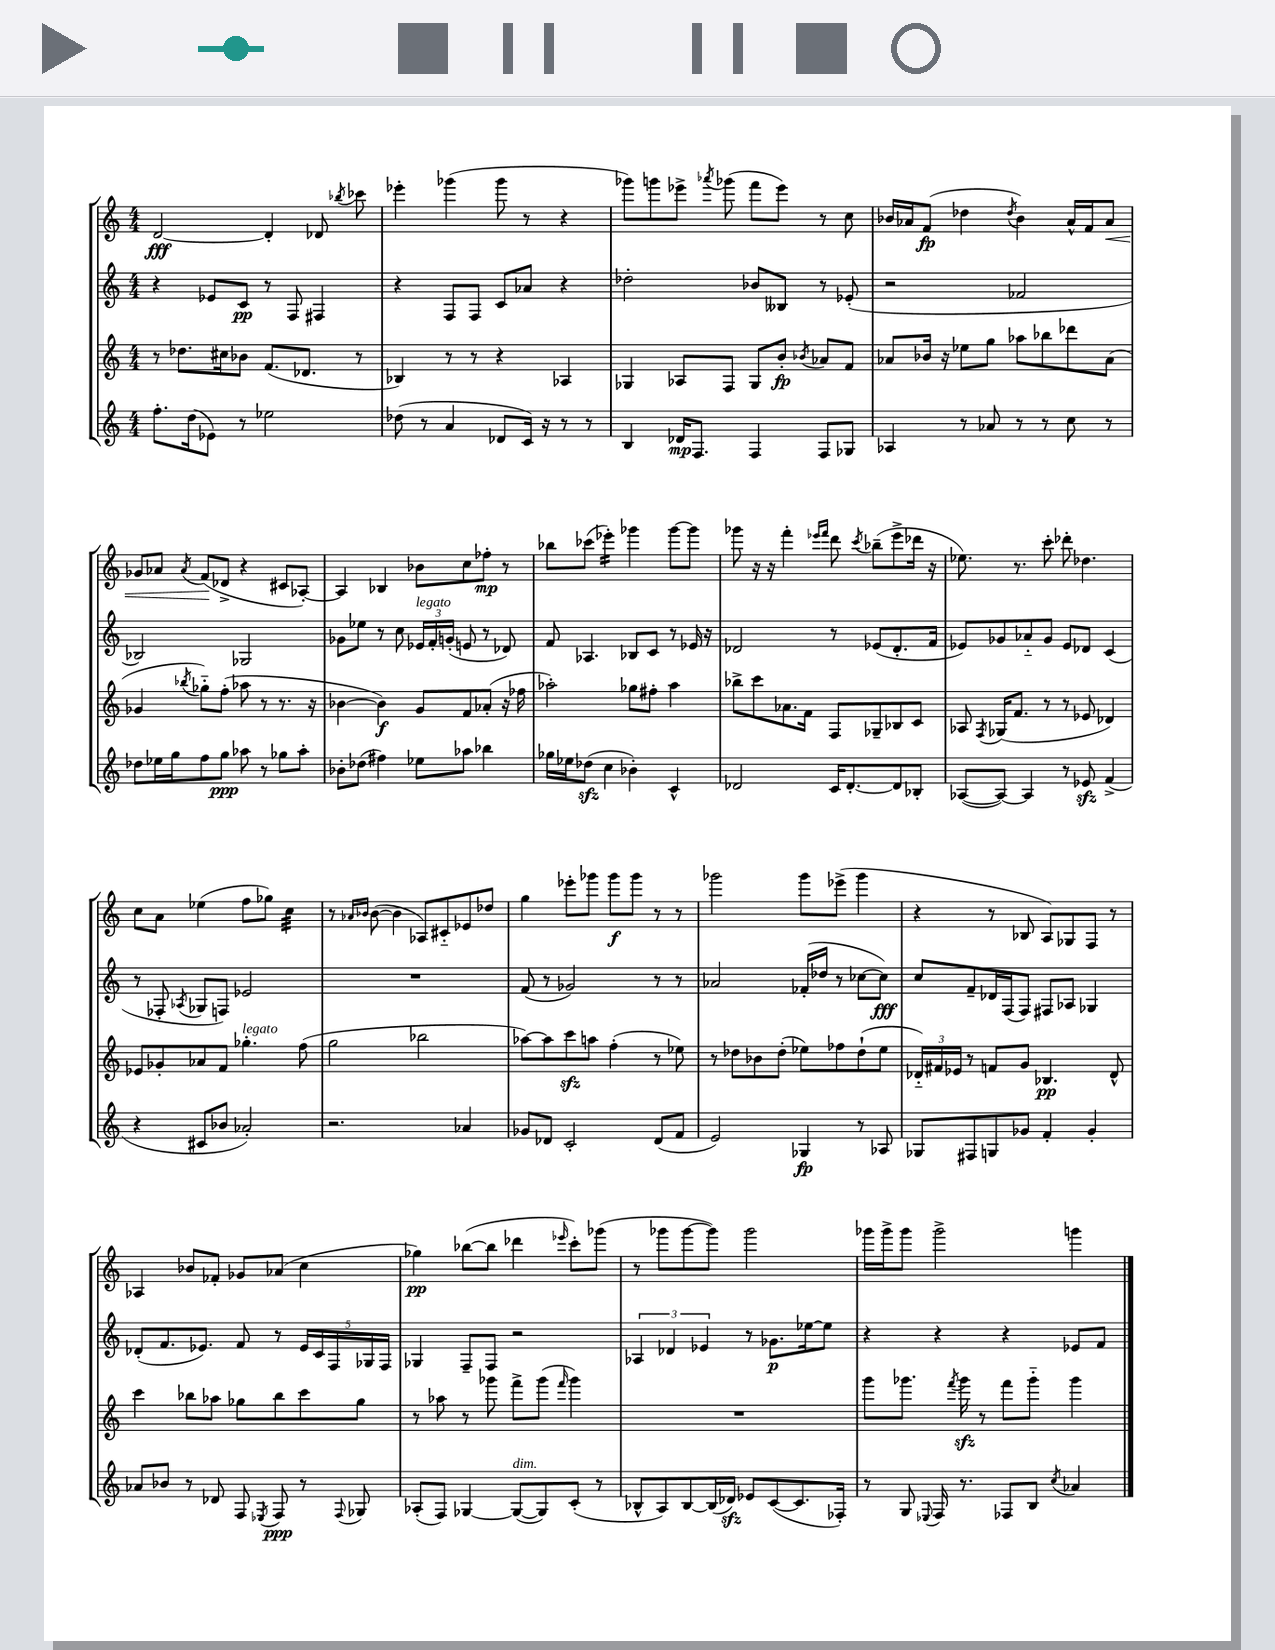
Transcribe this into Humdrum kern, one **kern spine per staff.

**kern	**kern	**kern	**kern
*staff4	*staff3	*staff2	*staff1
*clefG2	*clefG2	*clefG2	*clefG2
*k[]	*k[]	*k[]	*k[]
*M4/4	*M4/4	*M4/4	*M4/4
8.ff'	8r	4r	[2d
.	8.dd-	.	.
(16dd	.	.	.
8e-)	.	8e-	.
.	16cc#	.	.
8r	8b-	8c	.
2ee-	(8.f	8r	4d']
.	.	8F	.
.	8.d-	.	.
.	.	4F#	8d-
.	.	.	8qbb-
.	8r	.	8ccc-
=	=	=	=
(8dd-	4B-)	4r	4eee-'
8r	.	.	.
4a	8r	8F	(4ggg-
.	8r	8F	.
8d-	4r	8c	8ggg-
16c)	.	8a-	8r
16r	.	.	.
8r	4A-	4r	4r
8r	.	.	.
=	=	=	=
4B	4G-	2dd-'	8ggg-)
.	.	.	8ggg
16d-	8A-	.	8eee-^
8.F	.	.	.
.	.	.	8qaaa-
.	8F	.	(8ggg-
4F	8G-	8b-	8fff
.	8b'	8B--	8eee-)
.	8qb-	.	.
8F	8a-	8r	8r
8G-	8f	(8e-'	8cc
=	=	=	=
4A-	8a-	2r	16b-
.	.	.	16a-
.	16b-	.	(8f
.	16r	.	.
8r	8ee-	.	4dd-
8a-	8gg	.	.
.	.	.	8qdd-
8r	8aa-	2f-	4b-)
8r	8bb-	.	.
8cc	8ddd-	.	16a-^^
.	.	.	16f
8r	(8a-	.	8a-
=	=	=	=
8dd-	4g-	2B-)	8g-
16ee-	.	.	8a-
16gg	.	.	.
.	8qbb-	.	8qa-
8ff	8gg-'~)	.	(8f
8gg	(8ff'	.	8d-^
8aa-	8aa-	2G-	4r
8r	8r	.	.
8gg-	8.r	.	8c#
8aa-'	.	.	[8A-')
.	16r	.	.
=	=	=	=
8b-'	[4b-	8g-	4A-]
(8dd-	.	8ee-	.
4ff#)	4b-])	8r	4B-
.	.	8cc	.
8ee-	8g	24e-	8b-
.	.	24f'	.
.	.	(24g'	.
8aa-	8f	8e	8cc
4bb-	(8a-'	8r	8ff-'
.	16r	8d-)	8r
.	16ff-	.	.
=	=	=	=
16gg-	2aa-')	8f	8bb-
16ee-	.	.	.
(8dd-	.	4.A-	(8ccc-
4cc	.	.	4eee-')
4b-')	8gg-	8B-	4ggg-
.	8ff#'	8c	.
4c^^	4aa-	8r	[8ggg-
.	.	16e-	8ggg-]
.	.	16r	.
=	=	=	=
2d-	8bb-^	2d-	8ggg-
.	8ccc	.	16r
.	.	.	16r
.	8.a-	.	4fff'
.	16f	.	.
.	.	.	16qqeee-
.	.	.	16qqfff
16c	8F	8r	8ddd
[8.d-'	.	.	.
.	.	.	8qccc
.	8G-~	(8e-	(8bb-~
8d-]	8B-	8.d-'	8eee-^
8B-'	8c	.	16ddd-
.	.	16f	16r
=	=	=	=
([8A-	8A-	8e-)	8.ee-)
.	8qF	.	.
8A-_)	(16G-	8g-	.
.	8.f	.	8.r
4A-]	.	8a-'~	.
.	8r	8g-	8ccc'
8r	8r	8e-	8ddd-'
8e-	8e-	8d-	4.dd-
(4f^	4d-)	(4c	.
=	=	=	=
4r	8e-	8r	8cc
.	8g-'	8F-'	8a
.	.	8qA-	.
8c#	8a-	8G-	(4ee-
8b-	8f	8F)	.
2a-')	4.gg-'	2e-	8ff
.	.	.	8gg-)
.	.	.	4cc
.	(8ff	.	.
=	=	=	=
2.r	2gg	1r	8r
.	.	.	16qqa-
.	.	.	16qqb-
.	.	.	([8b-
.	.	.	4b-]
.	2bb-	.	8A-)
.	.	.	8c#'~
4a-	.	.	8e-
.	.	.	8dd-
=	=	=	=
8g-	[8aa-)	(8f	4gg
8d-	8aa-]	8r	.
2c'	8ccc	2g-)	8eee-'
.	8aa	.	8ggg-
.	(4ff'	.	8ggg-
.	.	.	8ggg-
(8d-	8r	8r	8r
8f	8ee-)	8r	8r
=	=	=	=
2e)	8r	2a-	2ggg-
.	8dd-	.	.
.	8b-	.	.
.	(8dd-'	.	.
4G-	8ee-)	(16f-'	8ggg-
.	.	16dd-	.
.	8ff-	8r	(8eee-^
8r	(8dd-`	[8cc-	4ggg-
8A-	8ee-	8cc-])	.
=	=	=	=
8G-	24d-'~)	8cc	4r
.	24f#	.	.
.	24e-	.	.
8F#	8r	8f~	.
8G	8f	16d-	8r
.	.	(16F	.
8g-	8g	8F)	8B-
4f'	4.B-	8F#	8A)
.	.	8A-	8G-
4g-'	.	4G-	8F
.	8d-^^	.	8r
=	=	=	=
8a-	4ccc	(8d-'	4A-
8b-	.	8.f	.
8r	8bb-	.	8b-
.	.	8.e-)	.
8d-	8aa-	.	8f-'
8F	8gg-	8f	8g-
8qE-	.	.	.
8F	8bb-	8r	(8a-
8r	8ccc	20e-	4cc
.	.	20c	.
.	.	20F	.
8qqF	.	.	.
8G-	8gg-	.	.
.	.	20G-	.
.	.	20F	.
=	=	=	=
(8A-'	8r	4G-	4gg-)
8F)	8aa-	.	.
[4G-	8r	8F~	([8bb-
.	8ggg-	8F	8bb-]
(8G-_	8fff^	2r	4ddd-
8G-])	(8ggg-	.	.
.	16qqfff	.	16qqeee-
(8c'	4ggg-)	.	8ccc')
8r	.	.	(8ggg-
=	=	=	=
8B-^^	1r	6A-	8r
8A)	.	.	8ggg-
.	.	6d-	.
[8B-	.	.	[8ggg-
.	.	6e-	.
(16B-]	.	.	8ggg-])
16d-)	.	.	.
8e-	.	8r	2ggg-
([8c	.	8.g-	.
8.c]	.	.	.
.	.	[16ee-	.
.	.	8ee-]	.
16F-')	.	.	.
=	=	=	=
8r	8ggg	4r	16ggg-
.	.	.	16ggg-^
8G	8.ggg-	.	8ggg-
8qqE-	.	.	.
16F	.	4r	2ggg-^
.	8qfff	.	.
8.r	16ggg-	.	.
.	8r	.	.
8F-	8fff	4r	.
8B	8ggg-'~	.	.
8qcc	.	.	.
4a-	4ggg-	8e-	4ggg
.	.	8f	.
==	==	==	==
*-	*-	*-	*-
